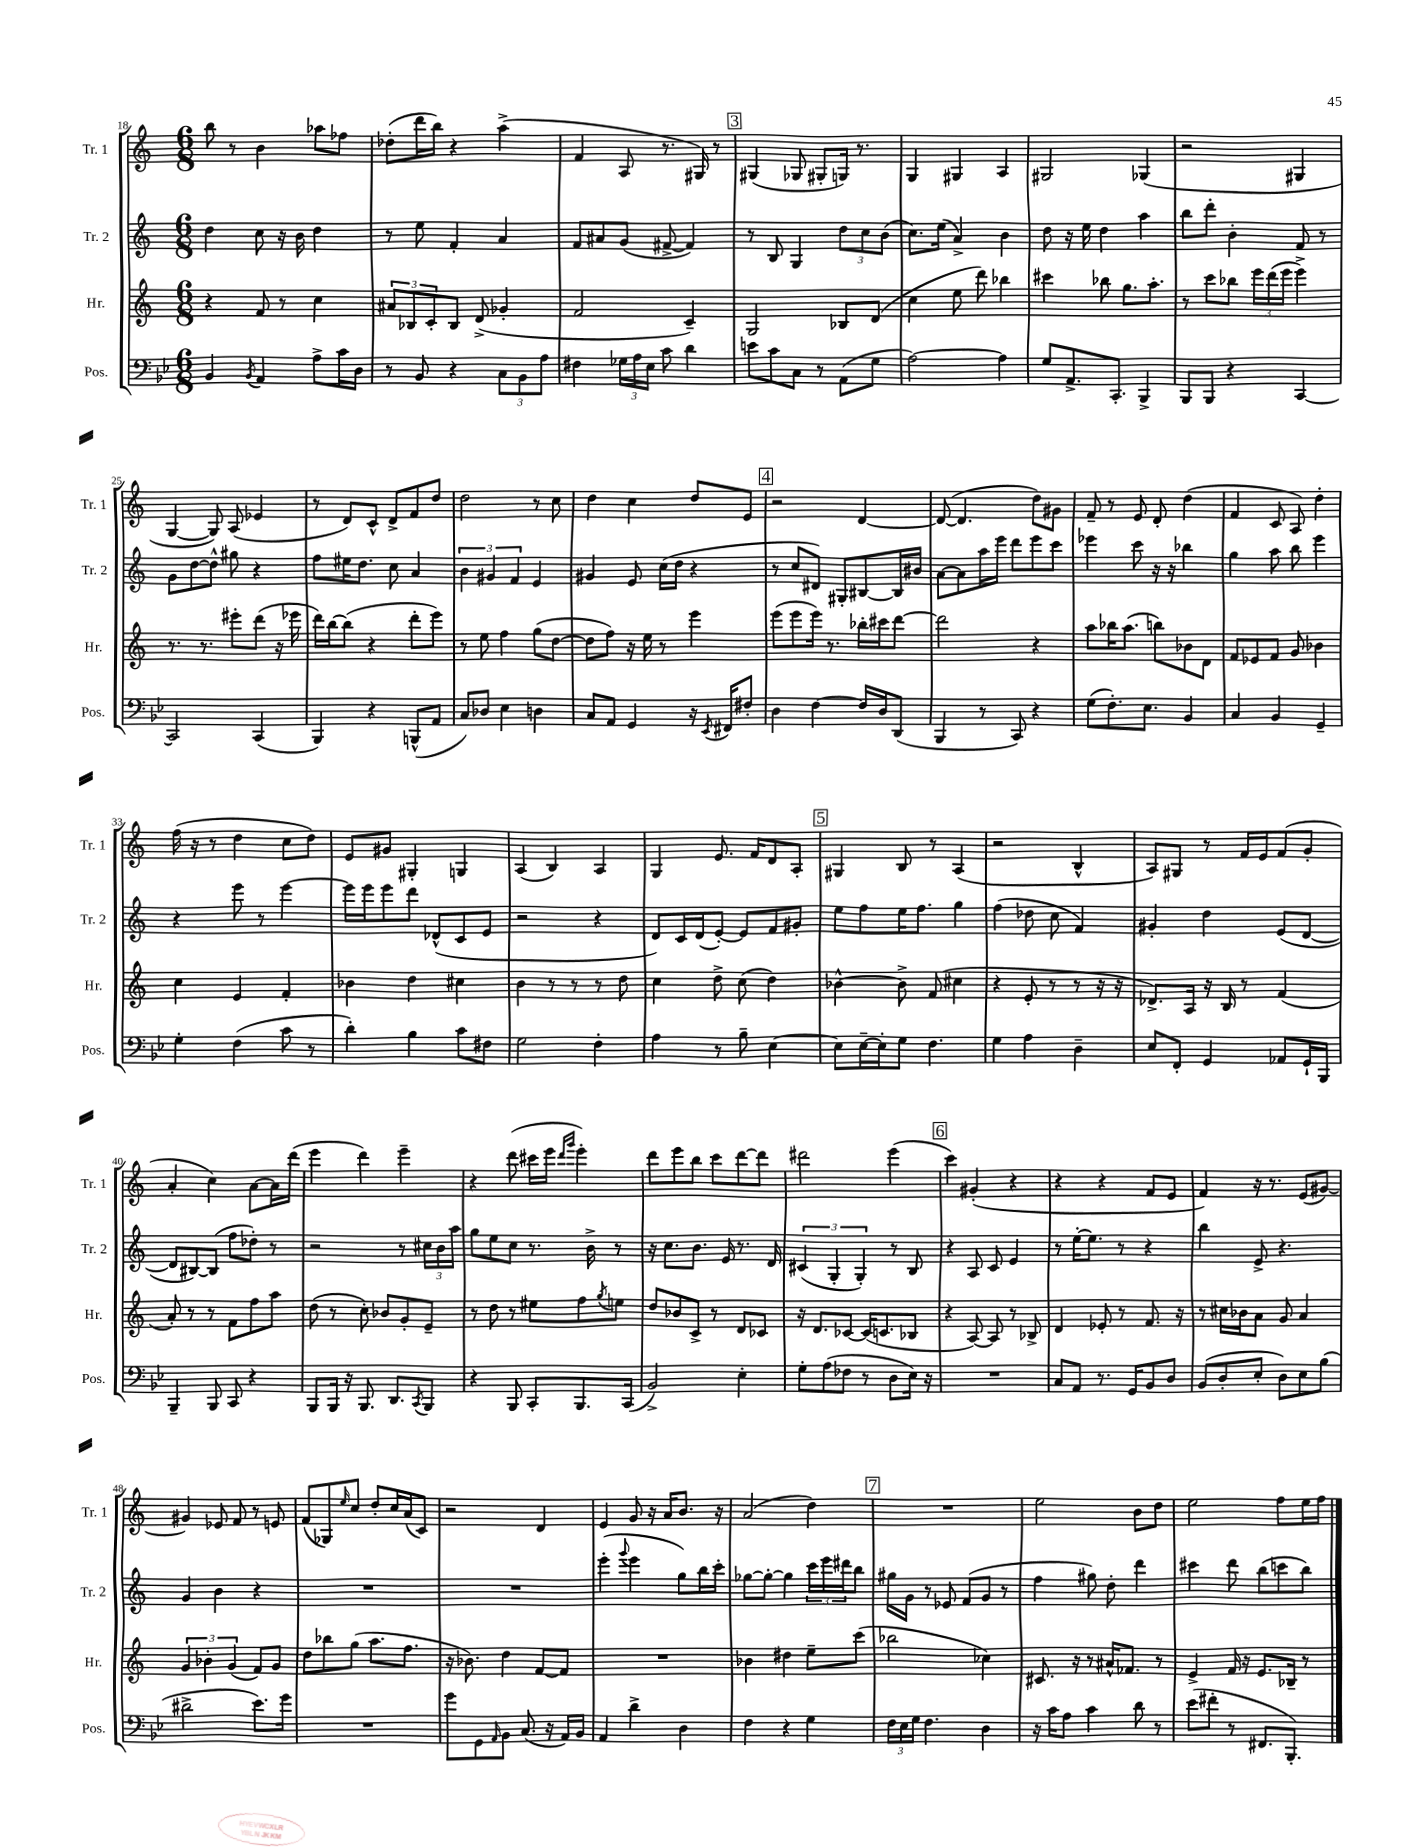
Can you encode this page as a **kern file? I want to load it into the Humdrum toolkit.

**kern	**kern	**kern	**kern
*staff4	*staff3	*staff2	*staff1
*clefF4	*clefG2	*clefG2	*clefG2
*k[b-e-]	*k[]	*k[]	*k[]
*M6/8	*M6/8	*M6/8	*M6/8
4BB-	4r	4dd	8bb
.	.	.	8r
8qBB-	.	.	.
4AA	8f	8cc	4b
.	8r	16r	.
.	.	16b	.
8A^	4cc	4dd	8aa-
16c	.	.	8ff-
16D	.	.	.
=	=	=	=
8r	12a#	8r	(8dd-'
.	12B-	.	.
8BB-	.	8ee	16ddd
.	12c'	.	.
.	.	.	16bb)
4r	8B-	4f'	4r
.	(8d^	.	.
12C	4g-'	4a	(4aa^
12BB-	.	.	.
12A	.	.	.
=	=	=	=
4F#	2f	8f	4f
.	.	8a#	.
24G-	.	(8g	8A
24A	.	.	.
24E-	.	.	.
8c	.	[8f#^	8.r
4d	4c~)	4f#])	.
.	.	.	16G#)
.	.	.	8r
=	=	=	=
8e	2G	8r	(4G#
8c	.	8B	.
8C	.	4G	8G-
8r	.	.	8G#'
(8AA	8B-	12dd	16G)
.	.	.	8.r
.	.	12cc	.
8G	(8d	.	.
.	.	(12b	.
=	=	=	=
[2A)	4cc	8.cc)	4G
.	.	(16ee	.
.	8ee	4a^)	4G#
.	8ddd)	.	.
4A]	4bb-	4b	4A
=	=	=	=
8G	4ccc#	8dd	2G#
8.AA^	.	16r	.
.	.	16ee	.
.	8bb-	4dd	.
8.CC'	.	.	.
.	8.gg	.	.
4BBB-^	.	4aa	(4G-
.	8.aa'	.	.
=	=	=	=
8BBB-	8r	8bb	2r
8BBB-	8ccc	8ddd'	.
4r	8bb-	4b'	.
.	24eee	.	.
.	(24ddd	.	.
.	24eee	.	.
[4CC	4eee^)	8f	4G#
.	.	8r	.
=	=	=	=
2CC]	8.r	8g	[4G
.	.	[8dd	.
.	8.r	.	.
.	.	8dd^^]	8G])
.	8eee#'	8gg#	(8A
(4CC	(8ddd	4r	4e-
.	16r	.	.
.	16eee-	.	.
=	=	=	=
4BBB-)	16ddd)	8ff	8r
.	[16bb	.	.
.	(8bb]	16ee#	8d)
.	.	8.dd	.
4r	4r	.	8c^^
.	.	8cc	8d^
(8BBB^^	8ddd'	4a	8f
8AA	8eee)	.	8dd
=	=	=	=
8C)	8r	6b	2dd
8D-	8ee	.	.
.	.	6g#	.
4E-	4ff	.	.
.	.	6f	.
4D	(8gg	4e	8r
.	[8dd	.	8cc
=	=	=	=
8C	8dd]	4g#	4dd
8AA	8ff)	.	.
4GG	16r	8e	4cc
.	16ee	.	.
.	8r	(16cc	.
.	.	16dd	.
16r	4eee	4r	8dd
8qEE-	.	.	.
16FF#	.	.	.
8F#'	.	.	8e
=	=	=	=
4D	(8eee	8r	2r
.	8eee	8cc	.
[4F	16eee)	8d#)	.
.	8.r	.	.
.	.	8G#'	.
16F]	16bb-'	[8B#	[4d
16D	16ccc#	.	.
(8DD	[8ddd	16B#]	.
.	.	16b#	.
=	=	=	=
4BBB-	2ddd]	[8a	(8d_
.	.	8a]	4.d]
8r	.	16aa	.
.	.	16eee	.
8CC)	.	8ddd	.
4r	4r	8eee	8dd)
.	.	8ccc	8g#
=	=	=	=
(8G	8aa	4eee-	8f~
8.F')	16bb-	.	8r
.	(8.aa	.	.
.	.	8ccc	8e
8.E-	.	.	.
.	8bb)	16r	8d'
.	.	16r	.
4BB-	8b-	4bb-	(4dd
.	8d	.	.
=	=	=	=
4C	8f	4gg	4f
.	8e-	.	.
4BB-	8f	8aa	8c
.	8g	8bb	8A)
4GG~	4b-	4eee	4dd'
=	=	=	=
4G'	4cc	4r	(16ff
.	.	.	16r
.	.	.	8r
(4F	4e	8eee	4dd
.	.	8r	.
8c	4f'	[4eee	8cc
8r	.	.	8dd)
=	=	=	=
4d')	4b-	16eee]	8e
.	.	16eee	.
.	.	8eee	8g#
4B-	4dd	8ddd	4G#'
.	.	(8d-^^	.
8c	4cc#	8c	4G
8F#	.	8e	.
=	=	=	=
2G	4b	2r	(4A
.	8r	.	4B)
.	8r	.	.
4F'	8r	4r	4A
.	8dd	.	.
=	=	=	=
4A	4cc	8d)	4G
.	.	16c	.
.	.	(16d	.
8r	8dd^	[8e')	8.e
8B-~	(8cc	8e]	.
.	.	.	16f
[4E-	4dd)	8f	8d
.	.	8g#'	8A'
=	=	=	=
8E-]	[4b-^^	8ee	4G#
[16E-~	.	8ff	.
16E-']	.	.	.
8G	8b-^]	16ee	8B
.	.	8.ff	.
4.F	(8f	.	8r
.	4cc#	4gg	(4A
=	=	=	=
4G	4r	(4ff	2r
4A	8e'	8dd-	.
.	8r	8cc	.
4D~	8r	4f)	4B^^
.	16r	.	.
.	16r	.	.
=	=	=	=
8E-	8.d-^)	4g#'	8A)
8FF'	.	.	8G#
.	16A	.	.
4GG	16r	4dd	8r
.	16B	.	.
.	8r	.	16f
.	.	.	16e
8AA-	(4f	(8e	(8f
16GG`	.	[8d	8g'
16BBB-	.	.	.
=	=	=	=
4BBB-~	8a')	8d]	4a'
.	8r	[8B#)	.
8BBB-	8r	(8B#]	4cc)
8CC	8f	8ff	.
4r	8ff	8dd-')	[8a
.	8aa	8r	16a]
.	.	.	(16ddd
=	=	=	=
8BBB-	(8dd	2r	4eee
16BBB-	8r	.	.
16r	.	.	.
8.BBB-	8cc')	.	4ddd)
.	8b-	.	.
8.DD	.	.	.
.	8g'	8r	4eee~
8qCC	.	.	.
8BBB-	8e~	24cc#	.
.	.	24b	.
.	.	24aa	.
=	=	=	=
4r	8r	8gg	4r
.	8dd	8ee	.
8BBB-	8r	8cc	(8ddd
8CC'	8ee#	8.r	16ccc#
.	.	.	16eee
.	.	.	16qqddd
.	.	.	16qqggg
8.BBB-	8ff	.	4eee')
.	.	16b^	.
.	8qgg	.	.
.	8ee	8r	.
(16CC	.	.	.
=	=	=	=
2BB-^)	8dd	16r	8ddd
.	.	8.cc	.
.	8b-	.	8eee
.	8c^	8.b	8bb
.	8r	.	8ccc
.	.	16e	.
4E-'	8d	8.r	[8ddd
.	8c-	.	8ddd]
.	.	16d	.
=	=	=	=
8G'	16r	(6c#	2ddd#
.	8.d	.	.
(8A	.	.	.
.	.	6G'	.
8F-	[8c-	.	.
.	.	6G')	.
8r	(16c-]	.	.
.	8.c	.	.
8D	.	8r	(4eee
16E-)	8B-	8B	.
16r	.	.	.
=	=	=	=
2.r	4r	4r	4ccc)
.	[8A)	8A	(4g#'
.	8A]	8c	.
.	8r	4e	4r
.	8B-^	.	.
=	=	=	=
8C	4d	8r	4r
8AA	.	[16ee'	.
.	.	8.ee]	.
8.r	8e-'	.	4r
.	8r	8r	.
16GG	.	.	.
8BB-	8.f	4r	8f
8D	.	.	8e
.	16r	.	.
=	=	=	=
(8BB-	8r	4bb	4f)
8D'	16cc#	.	.
.	16b-	.	.
8E-'	8a	8e^	16r
.	.	.	8.r
8D)	8g	4.r	.
8E-	4a	.	(8e
(8B-	.	.	[8g#)
=	=	=	=
2d#^	6g	4g	4g#]
.	6b-'	.	.
.	.	4b	8e-
.	(6g	.	.
.	.	.	8f
8.e-)	8f)	4r	8r
.	8g	.	8e
16g	.	.	.
=	=	=	=
2.r	8dd	2.r	(8f
.	8bb-	.	8G-)
.	.	.	16qqee
.	(8gg	.	8cc
.	8.aa	.	8dd'
.	.	.	16cc
.	8.ff	.	(16a
.	.	.	8c)
=	=	=	=
8g	16r	2.r	2r
.	8.b-)	.	.
8GG	.	.	.
16qqAA	.	.	.
8BB-	4dd	.	.
(8.C	.	.	.
.	[8f	.	4d
16r	.	.	.
16AA)	8f]	.	.
16BB-	.	.	.
=	=	=	=
4AA	2.r	(4eee'	4e
.	.	8qqggg	.
4d^	.	4eee	8g
.	.	.	16r
.	.	.	16a
4D	.	8gg)	8.b
.	.	16bb	.
.	.	16ccc'	16r
=	=	=	=
4F	4b-	[8gg-	(2a
.	.	8gg-'_	.
4r	4dd#	4gg-]	.
4G	8ee~	24ccc	4dd)
.	.	24eee	.
.	.	24ddd#	.
.	(8ccc	8bb	.
=	=	=	=
24F	2bb-	16gg#	2.r
24E-	.	.	.
.	.	16g	.
24G	.	.	.
4.F	.	8r	.
.	.	8e-	.
.	.	(8f	.
4D	4cc-)	8g	.
.	.	8r	.
=	=	=	=
16r	8.c#	4ff	2ee
16c	.	.	.
8A	.	.	.
.	16r	.	.
4c	8r	8gg#)	.
.	16a#^^	8dd'	.
.	8.f-	.	.
8d	.	4ddd	8b
8r	8r	.	8dd
=	=	=	=
(8e-	4e^	4ccc#	2ee
8f#'	.	.	.
8r	16f	8ddd	.
.	16r	.	.
8.FF#	8.e	(8bb	.
.	.	8ccc	8ff
8.BBB-')	16B-~	.	.
.	8r	8bb)	16ee
.	.	.	16ff
==	==	==	==
*-	*-	*-	*-
